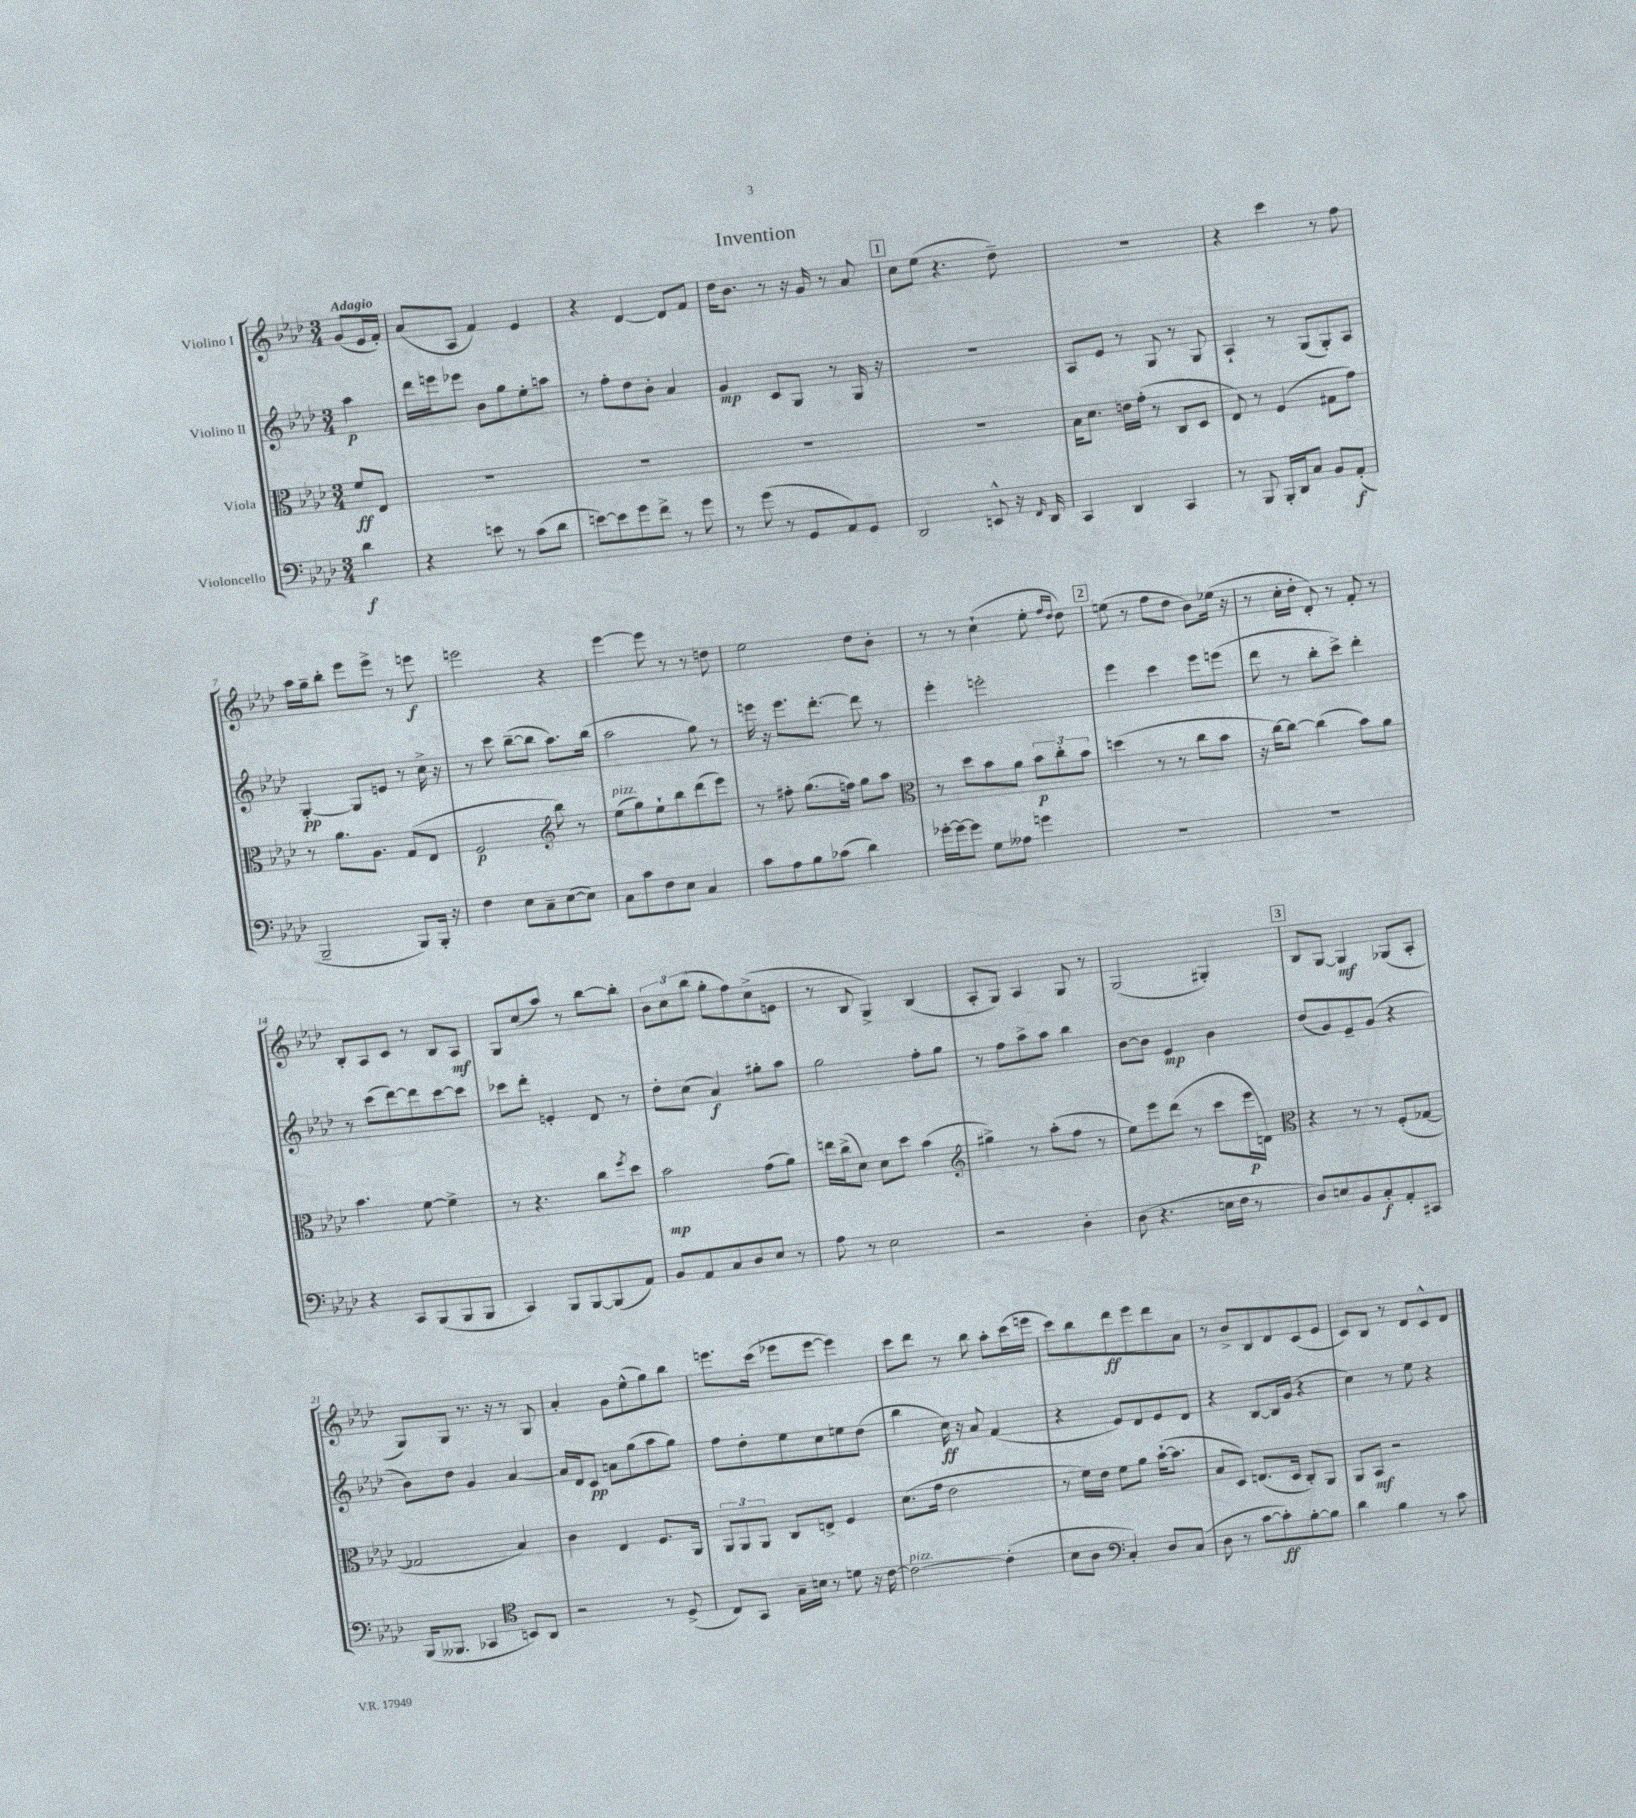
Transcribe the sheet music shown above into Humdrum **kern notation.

**kern	**kern	**kern	**kern
*staff4	*staff3	*staff2	*staff1
*clefF4	*clefC3	*clefG2	*clefG2
*k[b-e-a-d-]	*k[b-e-a-d-]	*k[b-e-a-d-]	*k[b-e-a-d-]
*M3/4	*M3/4	*M3/4	*M3/4
4d-	8f	4aa-	(8g
.	8E-	.	16e-
.	.	.	16f')
=	=	=	=
4r	2.r	16ddd-	(8a-
.	.	16eee	.
.	.	8eee-	8A-
8e	.	8b-	4f)
8r	.	8gg	.
(8c	.	8ee-'	4e-
8d-	.	8aa	.
=	=	=	=
[8e)	2.r	8r	4r
8e]	.	8ff'	.
8g	.	8dd-	[4d-
8f^	.	8b-'	.
8r	.	4a-	8d-]
8g	.	.	8f
=	=	=	=
8r	2.r	4g	16dd-
.	.	.	8.b-
(8g	.	.	.
8r	.	8c	8r
8GG	.	8G	16r
.	.	.	16g
8AA-)	.	8r	8r
8GG	.	16G	8a-
.	.	16r	.
=	=	=	=
2DD-	2.r	2.r	8cc
.	.	.	(8ee-
.	.	.	4.r
8EE^^	.	.	.
16r	.	.	8dd-~)
16qqFF	.	.	.
16DD-	.	.	.
=	=	=	=
4CC	16B-	8A-	2.r
.	8.d-	.	.
.	.	8e-	.
4DD-	16e	8r	.
.	(16g'	.	.
.	8r	8G	.
4CC	8C	8r	.
.	8D-	8G	.
=	=	=	=
8r	8E-)	4A-`	4r
8BBB-	8r	.	.
16BBB-'	(4F	8r	4ccc
16DD-	.	.	.
8C	.	(8G	.
8BB-	8G#	8G')	8r
(8AA-'	8g)	8A-	8ff
=	=	=	=
2BBB-~	8r	[4G'	16aa-
.	.	.	16gg~
.	8.a-	.	8bb-'
.	.	8G]	8eee-
.	8.A-	.	.
.	.	8e	8eee-^
8BBB-)	(8G	8r	8r
16BBB-'	8E-	16cc^	8eee
16r	.	16r	.
=	=	=	=
4F	2F	8r	2eee
.	.	8ccc	.
8E-	.	([8bb-~	.
8C~	.	8bb-]	.
*	*clefG2	*	*
([8E-	8bb-)	8.aa-)	4r
8E-])	8r	.	.
.	.	(16bb-	.
=	=	=	=
8C	(8ee-	2aa-	[4eee-
8c	8gg)	.	.
8F	8ee-`	.	8eee-]
8E-	8bb-	.	8r
4C	(8ddd-	8gg)	8r
.	8eee-)	8r	8dd
=	=	=	=
8c	8r	16eee	2ee-
.	.	16r	.
8A-	8ff#'	8.eee	.
8B-	(8.gg	.	.
.	.	[8.ddd-'	.
(8c-	.	.	.
.	16ff)	.	.
4d-)	8gg	8ddd-]	8dd-
.	8aa-	8r	8b-'
=	=	=	=
*	*clefC3	*	*
[16g-'	8r	4eee-'	8r
16g-_	.	.	.
8g-]	8dd-	.	8r
8G	8b-	2eee'	(4cc`
8A--	8a-	.	.
4g	12b-	.	8ee-'
.	12cc'	.	.
.	.	.	16qqff
.	.	.	16qqdd-
.	.	.	8dd-)
.	12b-	.	.
=	=	=	=
2.r	(4dd	4eee-	(8ee
.	.	.	8r
.	8r	4ccc	8ff
.	8r	.	8dd-
.	8cc	8eee-	8b-)
.	8b-	(8eee	(16ee-
.	.	.	16r
=	=	=	=
2.r	16r	8ddd-	8r
.	[16cc)	.	.
.	8cc_	8r	16cc'
.	.	.	16dd-'
.	(4cc]	8bb-'	8d-')
.	.	8ccc^)	8r
.	8b-)	4ddd-'	8f'
.	8a-	.	8r
=	=	=	=
4r	4.b-	8r	8B-'
.	.	(8ccc	8A-
8CC	.	[8ddd-)	8c
(8BBB-	[8f	8ddd-]	8r
8BBB-	4f^]	[8ccc	8B-
8BBB-	.	8ccc]	8A-
=	=	=	=
4CC)	8r	8ccc-	8G
.	4.r	8ddd-'	(8cc
8BBB-	.	4e'	8aa-)
[8BBB-	.	.	8r
(8BBB-]	8cc	8d-	[8bb-
.	8qff	.	.
8AA-)	8dd-	8r	8bb-']
=	=	=	=
8BB-	2b-	8dd-'	12b-
.	.	.	12cc
8AA-	.	(8cc	.
.	.	.	(12bb-
8C	.	4a-)	8gg'
8D-	.	.	8ff)
8E-	(8g	8gg#'	(8cc^
8r	8a-)	8aa-	8e
=	=	=	=
8A-	16ee	2gg	8r
.	(16cc^	.	.
8r	8d-)	.	8B-
2E-	8d-	.	4G^)
.	8dd-	.	.
.	(4b-	8ff'	(4B-
.	.	8gg	.
=	=	=	=
*	*clefG2	*	*
2r	4gg#^)	8r	8A-'
.	.	8ff	8G)
.	8r	8aa-^	4A-
.	(8aa-'	8aa-	.
4D-'	8ff	4bb-	8G
.	8r	.	8r
=	=	=	=
(8D-	8ee-)	[8b-	(2G
4.r	8eee-	8b-]	.
.	(8ddd-	4e-	.
.	8r	.	.
16E	8ccc	4b-	4G#')
16F	.	.	.
8r	16eee-	.	.
.	16d)	.	.
=	=	=	=
*	*clefC3	*	*
8D-)	4r	(8dd-	8B-
8E	.	8g)	[8G
8BB-	8r	8e-~	4G]
8C'	8r	(8g	.
8AA-'	(8F'	4r	(8G-
8CC#	[8G-	.	8A-'
=	=	=	=
(16BBB-	2G-]	8b-)	8G)
8.BBB--	.	.	.
.	.	8dd-	8G
4CC-	.	4g	8.r
.	.	.	16r
*clefC4	*	*	*
8BB)	4B-)	[4a-	8r
8AA-	.	.	8G
=	=	=	=
2r	4c	16a-]	4a-'
.	.	16d-	.
.	.	8c	.
.	4E-	8a	8g
.	.	(8gg	(8ee-^^
8r	8.F	8aa-	8gg)
(8D-^	.	8gg)	8bb-
.	16AA-	.	.
=	=	=	=
8C)	12AA-	8ff	8.eee
.	12AA-	.	.
8GG	.	8dd-'	.
.	12AA-	.	.
.	.	.	(16ccc
16G~	8C	8ee-	8eee-
16B	.	.	.
8r	8E^	8cc	[8eee-
8d	4F	8ee	4eee-])
16r	.	(8dd-	.
[16c	.	.	.
=	=	=	=
2c_	(8.d-	4bb-	8ccc
.	.	.	8ddd-
.	16g	.	.
.	2e-	16cc)	8r
.	.	16r	.
.	.	8a-	8bb-
(4c']	.	(4f	8aa-'
.	.	.	(16ccc
.	.	.	16eee
=	=	=	=
8B-	8r	4r	8ccc)
8A-	16f)	.	8bb-
.	16e-	.	.
*clefF4	*	*	*
4C')	8f	8e-)	8ddd-
.	8a-	8d-	8eee-
8D-	([16b-`	8e-	8ddd-
.	8.b-]	.	.
(8C	.	8d-	8a-
=	=	=	=
8D-	8B-	4r	8r
8r	8D-)	.	8b-^
[8c	(8.E	[8B-	8B-
8c'])	.	16B-]	8d-
.	16D-	(16g	.
[8B-'	8C')	4r	(8c
8B-]	8AA-	.	8e-
=	=	=	=
4d-	8AA-	4cc)	8c)
.	8BB-	.	8B-
4B-	2r	8r	8r
.	.	8ee-	8d-
8r	.	4r	8c^^
8c	.	.	8d-
==	==	==	==
*-	*-	*-	*-
